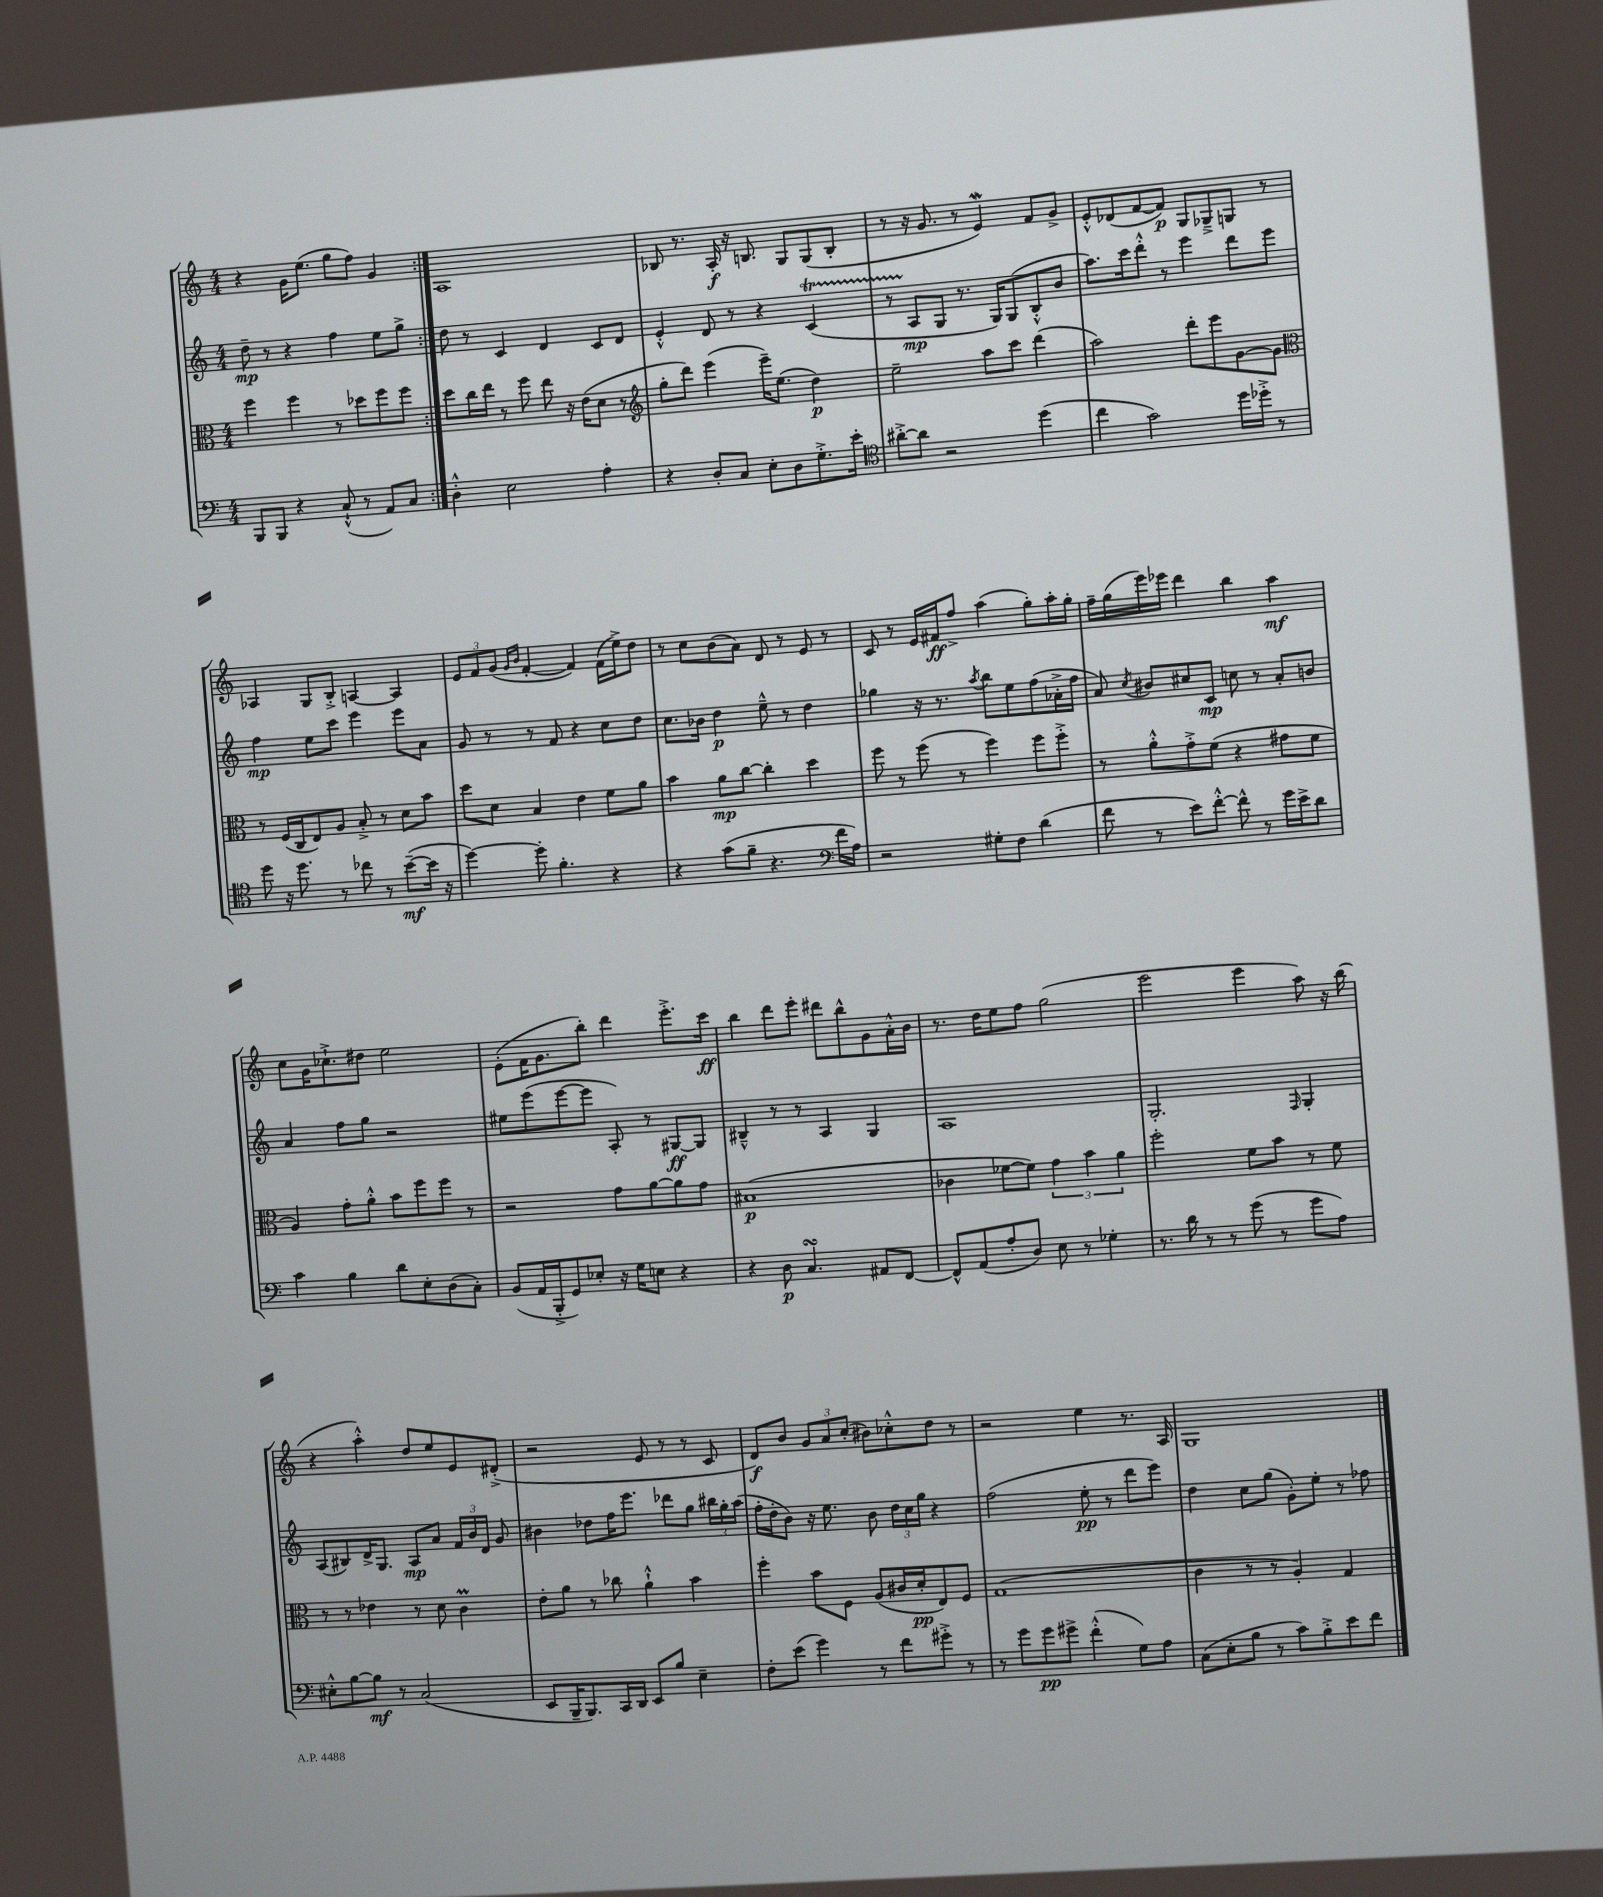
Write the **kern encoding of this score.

**kern	**kern	**kern	**kern
*staff4	*staff3	*staff2	*staff1
*clefF4	*clefC3	*clefG2	*clefG2
*k[]	*k[]	*k[]	*k[]
*M4/4	*M4/4	*M4/4	*M4/4
8BBB	4ff	8dd~	4r
8BBB	.	8r	.
4r	4ff	4r	16g
.	.	.	(8.ee
(8C`^^	8r	4ff	8gg
8r	8dd-	.	8ff)
8AA)	8ff	8ee	4g
8C	8ff	8gg^	.
=:|!	=:|!	=:|!	=:|!
4D'^^	8dd	8dd	1A
.	16cc	8r	.
.	16ee	.	.
2E	8r	4c	.
.	8ff	.	.
.	8ee	4d	.
.	16r	.	.
.	(16e	.	.
4A'	8d	8c	.
.	8r	8d	.
=	=	=	=
*	*clefG2	*	*
4r	8gg'	4e'^^	8B-
.	8ddd)	.	8.r
8D'	(4eee	8d	.
.	.	.	16A'
8C	.	8r	16r
.	.	.	8.B
8E'	16eee~)	4r	.
.	(8.ee	.	.
8D	.	.	8G
8.G'^	4dd)	(4c	(8G
.	.	.	8B'
16e'	.	.	.
=	=	=	=
*clefC4	*	*	*
[8a#'^	2ee~	8r	8r
8a#]	.	8A	16r
.	.	.	8.g
2r	.	8G	.
.	.	8.r	8r
.	8aa	.	4e)
.	.	16G)	.
.	8ccc	(8G	.
(4dd	(4ddd	8B'^^	8f
.	.	8b	8g^
=	=	=	=
4cc	2aa)	8.aa)	8e'^^
.	.	.	(8d-
.	.	16ccc	.
2g)	.	8ddd'^^	[8f
.	.	8r	8f])
.	8ddd'	4eee	8G
.	8eee	.	8G-~^
16dd	[8g	8ddd	8G
16dd-'^	.	.	.
8r	8g]	8eee	8r
=	=	=	=
*	*clefC3	*	*
8dd	8r	4ff	4A-
16r	(16F	.	.
8.dd	16C	.	.
.	8E)	8ee	8G
8r	8A	8ccc	8B'^
8cc-	8B'^	4eee	[4A
8r	8r	.	.
([8b~	8d	8eee	4A]
16b]	8b	8a	.
16r	.	.	.
=	=	=	=
[4dd)	8dd	8g	12e
.	.	.	12f
.	8d	8r	.
.	.	.	(12g
.	.	.	16qqg
.	.	.	16qqb
8dd']	4B	8r	[4f'
4.f'	.	8f	.
.	4e	4r	4f])
4r	8f	8cc	(16f
.	.	.	16ee^)
.	8a	8dd	8dd
=	=	=	=
4r	4b	8.cc	8r
.	.	.	8cc
.	.	16b-	.
(8g	8a	4dd	(8b
8f~	[8cc	.	8a)
4.r	4cc']	8ee~^^	8d
.	.	8r	8r
.	4dd	4dd	8e
*clefF4	*	*	*
16f	.	.	8r
16A)	.	.	.
=	=	=	=
2r	8ff	4gg-	8c
.	8r	.	8r
.	(8ff	16r	16e
.	.	8.r	16f#
.	8r	.	8ff^
.	.	8qaa	.
8G#'	4ff)	8bb	(4aa
8F	.	8ee	.
(4d	8ff	(8ff	8gg')
.	8ff'^	16a-'^	16aa'
.	.	16ff	16gg'
=	=	=	=
8f	8r	8a)	16ff~
.	.	.	(16gg
.	.	8qcc	.
8r	8a'^^	8b#	16eee)
.	.	.	16eee-
8e)	8g'^	8cc#	4ddd
[8f'^^	(8f	8c	.
8f^^]	4r	8cc	4bb
8r	.	8r	.
16g	8g#	8a'	4aa
16e^	.	.	.
8d	8f	8b	.
=	=	=	=
4c	4A)	4a	8cc
.	.	.	16g
.	.	.	8.cc-`^
4B	8g'	8ff	.
.	8a'^^	8gg	8dd#
8d	8b	2r	2ee
8E'	8ff	.	.
(8D	8ff	.	.
8C')	8r	.	.
=	=	=	=
(8BB	2r	8ee#	(8e'
16AA	.	(8eee	16f
16BBB'^	.	.	8.g
8GG)	.	[8eee	.
8E-'	.	8eee]	8bb')
16r	8g	8A')	4ddd
16G	.	.	.
8E	[8a	8r	.
4r	8a]	[8G#	8.eee'^
.	8g	8G#]	.
.	.	.	16ccc
=	=	=	=
4r	(1B#	4B#~^^	4bb
8D	.	8r	8ddd
4.C	.	8r	8eee'
.	.	4A	8ddd#
.	.	.	8bb^^
8AA#	.	4G	8g
[8FF	.	.	16a'^^
.	.	.	16b
=	=	=	=
8FF^^]	4c-	1A	8.r
(8AA	.	.	.
.	.	.	16dd
8A'	[8f-	.	8ee
8D)	8f-])	.	8ff
8E	6g	.	(2gg
8r	.	.	.
.	6b	.	.
4G-'	.	.	.
.	6a	.	.
=	=	=	=
8.r	2ff'	2.G'	2eee
16d	.	.	.
8r	.	.	.
8r	.	.	.
(8g	8f	.	4eee
8r	8b	.	.
.	.	16qqF	.
8g	8r	4G'	8aa)
8A)	8f	.	16r
.	.	.	(16bb
=	=	=	=
8E#'^^	8r	(8A	4r
[8B	8r	8B#)	.
8B]	4e-	16d^	4aa'^^)
.	.	8.G	.
8r	.	.	.
(2C	8r	8A	8dd
.	8d	8a	8ee
.	4c	24f	8e
.	.	24b	.
.	.	24d	.
.	.	8g	(8d#'^
=	=	=	=
8EE	8e'	4b#	2r
16BBB~	8a	.	.
8.BBB)	.	.	.
.	8r	8dd-	.
16CC	8cc-	16ff	.
16DD	.	8.eee	.
8EE	4a`^^	.	8e
8B	.	8ddd-	8r
4E~	4b	8gg	8r
.	.	24bb#	8c
.	.	24gg'	.
.	.	(24aa	.
=	=	=	=
8F'	4ff'	16ff'	8d)
.	.	16dd'	.
(8e	.	8b)	8b
4g)	8b	16r	12g
.	.	8.ee	.
.	.	.	12a
.	8F	.	.
.	.	.	(12cc'
8r	(8A	8b	8b#)
8f	16c#	24dd	8cc-'^^
.	.	24cc	.
.	16d'	.	.
.	.	24gg	.
8g#'^	8E)	4r	8dd
8r	8F	.	8r
=	=	=	=
8r	(1G	(2ff	2r
8g	.	.	.
8g	.	.	.
8g#^	.	.	.
(4f'^^	.	8ee'	4ee
.	.	8r	.
8G)	.	8ddd	8.r
8A	.	8eee)	.
.	.	.	16A
=	=	=	=
(8C	4c	4dd	1G
8E'	.	.	.
8B	8r	8cc	.
8r	8r	(8gg	.
8c)	4A')	8g')	.
8B'^	.	8ee'	.
8e	4G	8r	.
8f	.	8ff-	.
==	==	==	==
*-	*-	*-	*-
